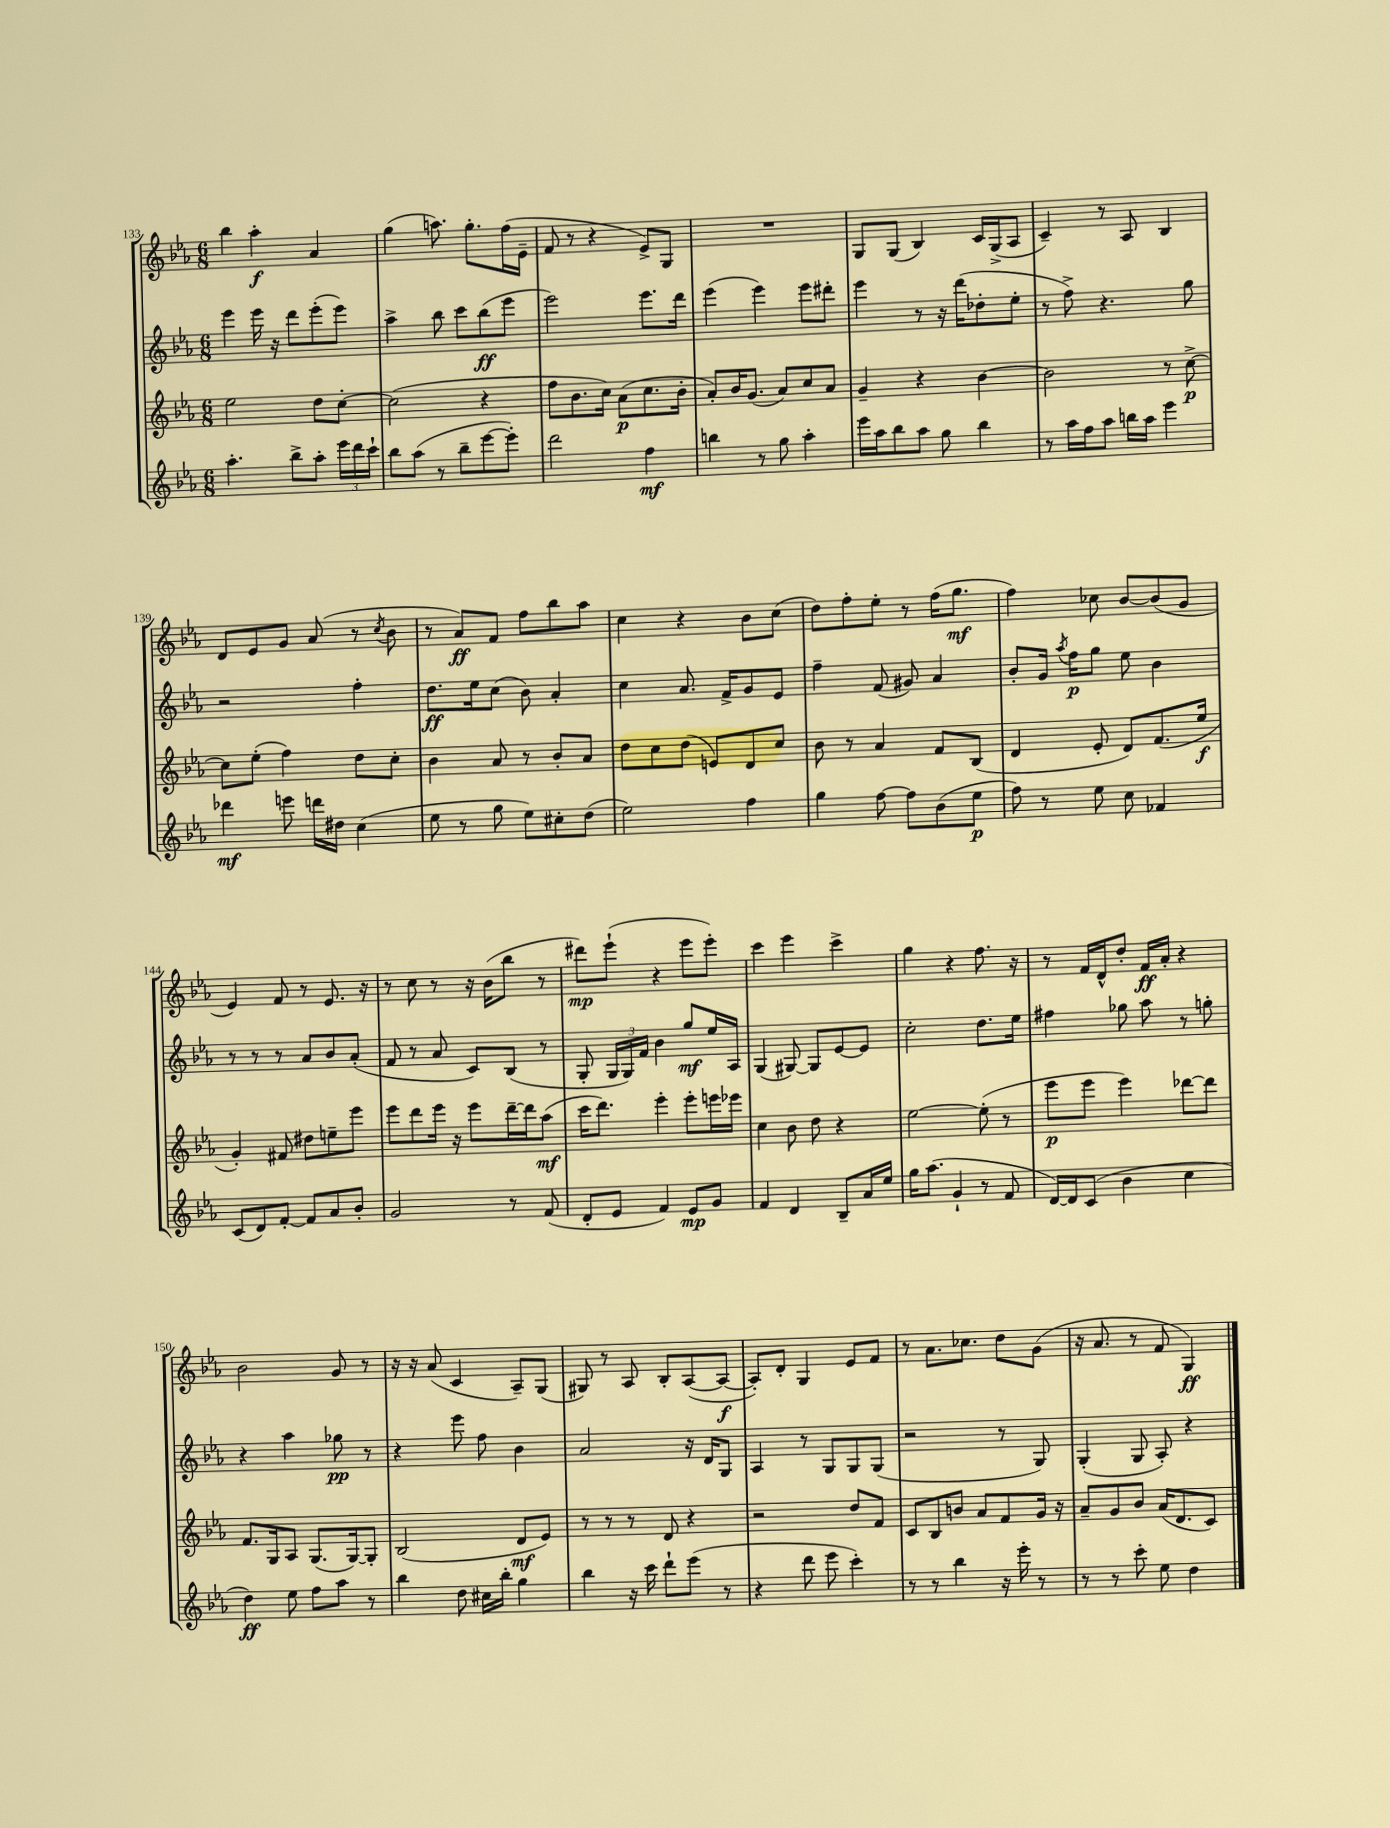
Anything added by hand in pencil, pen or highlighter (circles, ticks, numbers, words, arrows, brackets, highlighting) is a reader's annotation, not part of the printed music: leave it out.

**kern	**dynam	**kern	**dynam	**kern	**dynam	**kern	**dynam
*part4	*part4	*part3	*part3	*part2	*part2	*part1	*part1
*staff4	*staff4	*staff3	*staff3	*staff2	*staff2	*staff1	*staff1
*clefG2	*	*clefG2	*	*clefG2	*	*clefG2	*
*k[b-e-a-]	*	*k[b-e-a-]	*	*k[b-e-a-]	*	*k[b-e-a-]	*
*M6/8	*	*M6/8	*	*M6/8	*	*M6/8	*
=133	=133	=133	=133	=133	=133	=133	=133
4.aa-'\	.	2ee-\	.	4eee-\	.	4bb-\	.
.	.	.	.	16eee-\	.	4aa-'\	f
.	.	.	.	16r	.	.	.
8bb-^\L	.	.	.	8ddd\L	.	.	.
8aa-'\J	.	8dd\L	.	(8eee-'\	.	4a-/	.
24eee-\LL	.	[8cc'\J	.	8eee-\J)	.	.	.
24ddd\	.	.	.	.	.	.	.
24ccc`\JJ	.	.	.	.	.	.	.
=134	=134	=134	=134	=134	=134	=134	=134
8bb-\L	.	(2cc\]	.	4aa-^\	.	(4gg\	.
(8aa-\J	.	.	.	.	.	.	.
8r	.	.	.	8bb-\	.	8.aan\)	.
8bb-~\L	.	.	.	8ccc\L	.	.	.
.	.	.	.	.	.	8.gg'\L	.
[8eee-\	.	4r	.	(8bb-\	ff	.	.
8eee-'\J])	.	.	.	8eee-\J	.	(16ff\L	.
.	.	.	.	.	.	16e-~\JJ	.
=135	=135	=135	=135	=135	=135	=135	=135
2ddd\	.	8ff\L	.	2eee-\)	.	8f/	.
.	.	8.b-\	.	.	.	8r	.
.	.	.	.	.	.	4r	.
.	.	16cc\Jk)	.	.	.	.	.
.	.	(8a-\L	p	.	.	.	.
4ff\	mf	8.cc\	.	8.eee-\L	.	8e-^/L)	.
.	.	.	.	.	.	8G/J	.
.	.	16b-'\Jk	.	16ddd\Jk	.	.	.
=136	=136	=136	=136	=136	=136	=136	=136
4bbn\	.	8a-'/L)	.	(4eee-\	.	2.r	.
.	.	16b-/K	.	.	.	.	.
.	.	(8.g/J	.	.	.	.	.
8r	.	.	.	4eee-\)	.	.	.
8gg\	.	8a-/L)	.	.	.	.	.
4aa-'\	.	8cc/	.	8eee-\L	.	.	.
.	.	8a-/J	.	8ddd#X'\J	.	.	.
=137	=137	=137	=137	=137	=137	=137	=137
16eee-\LL	.	4g~/	.	4eee-\	.	8G/L	.
16aa-\J	.	.	.	.	.	.	.
8bb-\	.	.	.	.	.	(8G/J	.
8aa-\J	.	4r	.	8r	.	4B-/)	.
8gg\	.	.	.	16r	.	.	.
.	.	.	.	(16ddd\KL	.	.	.
4bb-\	.	[4b-\	.	8dd-X'\	.	16c/LL	.
.	.	.	.	.	.	(16G^/J	.
.	.	.	.	8ee-'\J	.	8A-/J	.
=138	=138	=138	=138	=138	=138	=138	=138
8r	.	2b-\]	.	8r	.	4c~/)	.
16aa-\LL	.	.	.	8ff^\)	.	.	.
16ff\J	.	.	.	.	.	.	.
8aa-\J	.	.	.	4.r	.	8r	.
16bbn\LL	.	.	.	.	.	8A-/	.
16aa-\JJ	.	.	.	.	.	.	.
4eee-\	.	8r	.	.	.	4B-/	.
.	.	[8cc^\	p	8gg\	.	.	.
!!LO:LB:g=z
=139	=139	=139	=139	=139	=139	=139	=139
4ddd-X\	mf	8cc\L]	.	2r	.	8d/L	.
.	.	(8ee-'\J	.	.	.	8e-/	.
8eeen\	.	4ff\)	.	.	.	8g/J	.
16dddn\LL	.	.	.	.	.	(8a-/	.
16dd#X\JJ	.	.	.	.	.	.	.
(4cc\	.	8dd\L	.	4ff'\	.	8r	.
.	.	.	.	.	.	8qcc/	.
.	.	8cc'\J	.	.	.	8b-\	.
=140	=140	=140	=140	=140	=140	=140	=140
8ee-\	.	4b-\	.	8.dd\L	ff	8r	.
8r	.	.	.	.	.	8a-/L)	ff
.	.	.	.	16ee-\k	.	.	.
8gg\	.	8a-/	.	(8cc\J	.	8f/J	.
8ee-\L)	.	8r	.	8b-\)	.	8ff\L	.
8cc#X'\	.	8b-'/L	.	4a-'/	.	8bb-\	.
(8dd\J	.	8a-/J	.	.	.	8aa-\J	.
=141	=141	=141	=141	=141	=141	=141	=141
2ee-\)	.	8dd\L	.	4cc\	.	4cc\	.
.	.	8cc\	.	.	.	.	.
.	.	(8dd\J	.	8.a-/	.	4r	.
.	.	8en/L)	.	.	.	.	.
.	.	.	.	16f^/KL	.	.	.
4ff\	.	8d/	.	8g/	.	8b-\L	.
.	.	8cc/J	.	8e-/J	.	(8cc\J	.
=142	=142	=142	=142	=142	=142	=142	=142
4gg\	.	8b-\	.	4ff~\	.	8dd\L)	.
.	.	8r	.	.	.	8ff'\	.
[8ff\	.	4a-/	.	(8f/	.	8ee-'\J	.
8ff\L]	.	.	.	8g#X/)	.	8r	.
(8b-\	.	8f/L	.	4a-/	.	(16ff\KL	.
.	.	.	.	.	.	8.gg\J	mf
8ee-\J	p	(8B-/J	.	.	.	.	.
=143	=143	=143	=143	=143	=143	=143	=143
8ff\)	.	4d/	.	8b-'/L	.	4ff\)	.
8r	.	.	.	16g/Jk	.	.	.
.	.	.	.	8qaa-/	.	.	.
.	.	.	.	16ff\KL	p	.	.
8ee-\	.	8e-'/	.	8gg\J	.	8cc-X\	.
8cc\	.	8d/L)	.	8ee-\	.	[8b-/L	.
4f-X/	.	(8.f/	.	4b-\	.	(8b-/]	.
.	.	.	.	.	.	8g/J	.
.	.	16ee-/Jk	f	.	.	.	.
!!LO:LB:g=z
=144	=144	=144	=144	=144	=144	=144	=144
(8c/L	.	4g'/)	.	8r	.	4e-/)	.
8d/)	.	.	.	8r	.	.	.
[8f'/J	.	8f#X/	.	8r	.	8f/	.
8f/L]	.	8dd#X\L	.	8a-/L	.	8r	.
8a-/	.	8een~\	.	8b-/	.	8.e-/	.
8b-'/J	.	8eee-\J	.	(8a-'/J	.	.	.
.	.	.	.	.	.	16r	.
=145	=145	=145	=145	=145	=145	=145	=145
2g/	.	8eee-\L	.	8f/	.	8r	.
.	.	8ddd\	.	8r	.	8cc\	.
.	.	16eee-\Jk	.	8a-/	.	8r	.
.	.	16r	.	.	.	.	.
.	.	8eee-\L	.	8c/L)	.	16r	.
.	.	.	.	.	.	(16b-\KL	.
8r	.	[16ddd~\L	.	(8B-/J	.	8bb-\J	.
.	.	16ddd\J]	.	.	.	.	.
(8f/	.	(8aa-\J	mf	8r	.	8r	.
=146	=146	=146	=146	=146	=146	=146	=146
8d'/L	.	16ccc\KL	.	8G'/	.	8ddd#X\L)	mp
.	.	8.ddd\J)	.	.	.	.	.
8e-/J	.	.	.	24G/LL	.	(8eee-`\J	.
.	.	.	.	24G/)	.	.	.
.	.	.	.	24f/JJ	.	.	.
4f/)	.	4eee-'\	.	4b-\	.	4r	.
8e-/L	mp	8eee-'\L	.	8gg/L	mf	8eee-\L	.
8g/J	.	16eeen\L	.	16ee-/L	.	8eee-'\J)	.
.	.	16eee-X\JJ	.	16A-/JJ	.	.	.
=147	=147	=147	=147	=147	=147	=147	=147
4f/	.	4cc\	.	(4G/	.	4ccc\	.
4d/	.	8b-\	.	[8G#X/)	.	4eee-\	.
.	.	8dd\	.	8G#/L]	.	.	.
8B-~/L	.	4r	.	[8e-/	.	4ccc^\	.
16a-/L	.	.	.	8e-/J]	.	.	.
16ee-/JJ	.	.	.	.	.	.	.
=148	=148	=148	=148	=148	=148	=148	=148
16gg\KL	.	[2ee-\	.	2cc'\	.	4gg\	.
(8.aa-\J	.	.	.	.	.	.	.
4g`/	.	.	.	.	.	4r	.
8r	.	(8ee-'\]	.	8.dd\L	.	8.ff\	.
8f/	.	8r	.	.	.	.	.
.	.	.	.	16ee-\Jk	.	16r	.
=149	=149	=149	=149	=149	=149	=149	=149
[16d/LL)	.	8eee-\L	p	4ff#X\	.	8r	.
16d/J]	.	.	.	.	.	.	.
(8c/J	.	8eee-\J	.	.	.	16f/LL	.
.	.	.	.	.	.	16d^^/J	.
4b-\	.	4eee-\)	.	8gg-X\	.	8dd'/J	.
.	.	.	.	8aa-\	.	16f/LL	ff
.	.	.	.	.	.	16a-'/JJ	.
4cc\	.	[8ddd-X\L	.	8r	.	4r	.
.	.	8ddd-\J]	.	8ggn'\	.	.	.
!!LO:LB:g=z
=150	=150	=150	=150	=150	=150	=150	=150
4dd\)	ff	8.f/L	.	4r	.	2b-\	.
.	.	16G/k	.	.	.	.	.
8ee-\	.	8A-/J	.	4aa-\	.	.	.
8ff\L	.	(8.G/L	.	.	.	.	.
8aa-\J	.	.	.	8gg-X\	pp	8g/	.
.	.	[16G/k)	.	.	.	.	.
8r	.	8G'/J]	.	8r	.	8r	.
=151	=151	=151	=151	=151	=151	=151	=151
4bb-\	.	(2B-/	.	4r	.	16r	.
.	.	.	.	.	.	16r	.
.	.	.	.	.	.	(8a-/	.
8dd\	.	.	.	8eee-\	.	4c/	.
16cc#X\LL	.	.	.	8ff\	.	.	.
16bb-'\JJ	.	.	.	.	.	.	.
4gg\	.	8d/L	mf	4b-\	.	8A-~/L)	.
.	.	8e-/J)	.	.	.	(8G/J	.
=152	=152	=152	=152	=152	=152	=152	=152
4bb-\	.	8r	.	2a-/	.	8G#X/)	.
.	.	8r	.	.	.	8r	.
16r	.	8r	.	.	.	8A-/	.
16ccc\	.	.	.	.	.	.	.
8ddd`\L	.	8d/	.	.	.	8B-'/L	.
(8eee-\J	.	4r	.	16r	.	([8A-/	.
.	.	.	.	16d/KL	.	.	.
8r	.	.	.	8G/J	.	8A-/J_	f
=153	=153	=153	=153	=153	=153	=153	=153
4r	.	2r	.	4A-/	.	8A-'/L])	.
.	.	.	.	.	.	8d'/J	.
8ddd\	.	.	.	8r	.	4G/	.
8eee-\	.	.	.	8G/L	.	.	.
4ccc'\)	.	8dd/L	.	8G/	.	8e-/L	.
.	.	8f/J	.	(8G/J	.	8f/J	.
=154	=154	=154	=154	=154	=154	=154	=154
8r	.	8c/L	.	2r	.	8r	.
8r	.	8B-/	.	.	.	8.a-\L	.
4bb-\	.	8bn/J	.	.	.	.	.
.	.	.	.	.	.	8.cc-X\J	.
.	.	8a-/L	.	.	.	.	.
16r	.	8f/	.	8r	.	8dd\L	.
16eee-'\	.	.	.	.	.	.	.
8r	.	16g/Jk	.	8G/)	.	(8g\J	.
.	.	16r	.	.	.	.	.
=155	=155	=155	=155	=155	=155	=155	=155
8r	.	8a-~/L	.	(4G'/	.	16r	.
.	.	.	.	.	.	8.a-/	.
8r	.	8g/	.	.	.	.	.
8ccc'\	.	8b-/J	.	8G/	.	8r	.
8ee-\	.	(16a-/KL	.	8A-'/)	.	8f/	.
.	.	8.d/	.	.	.	.	.
4dd\	.	.	.	4r	.	4G/)	ff
.	.	8c/J)	.	.	.	.	.
==	==	==	==	==	==	==	==
*-	*-	*-	*-	*-	*-	*-	*-
